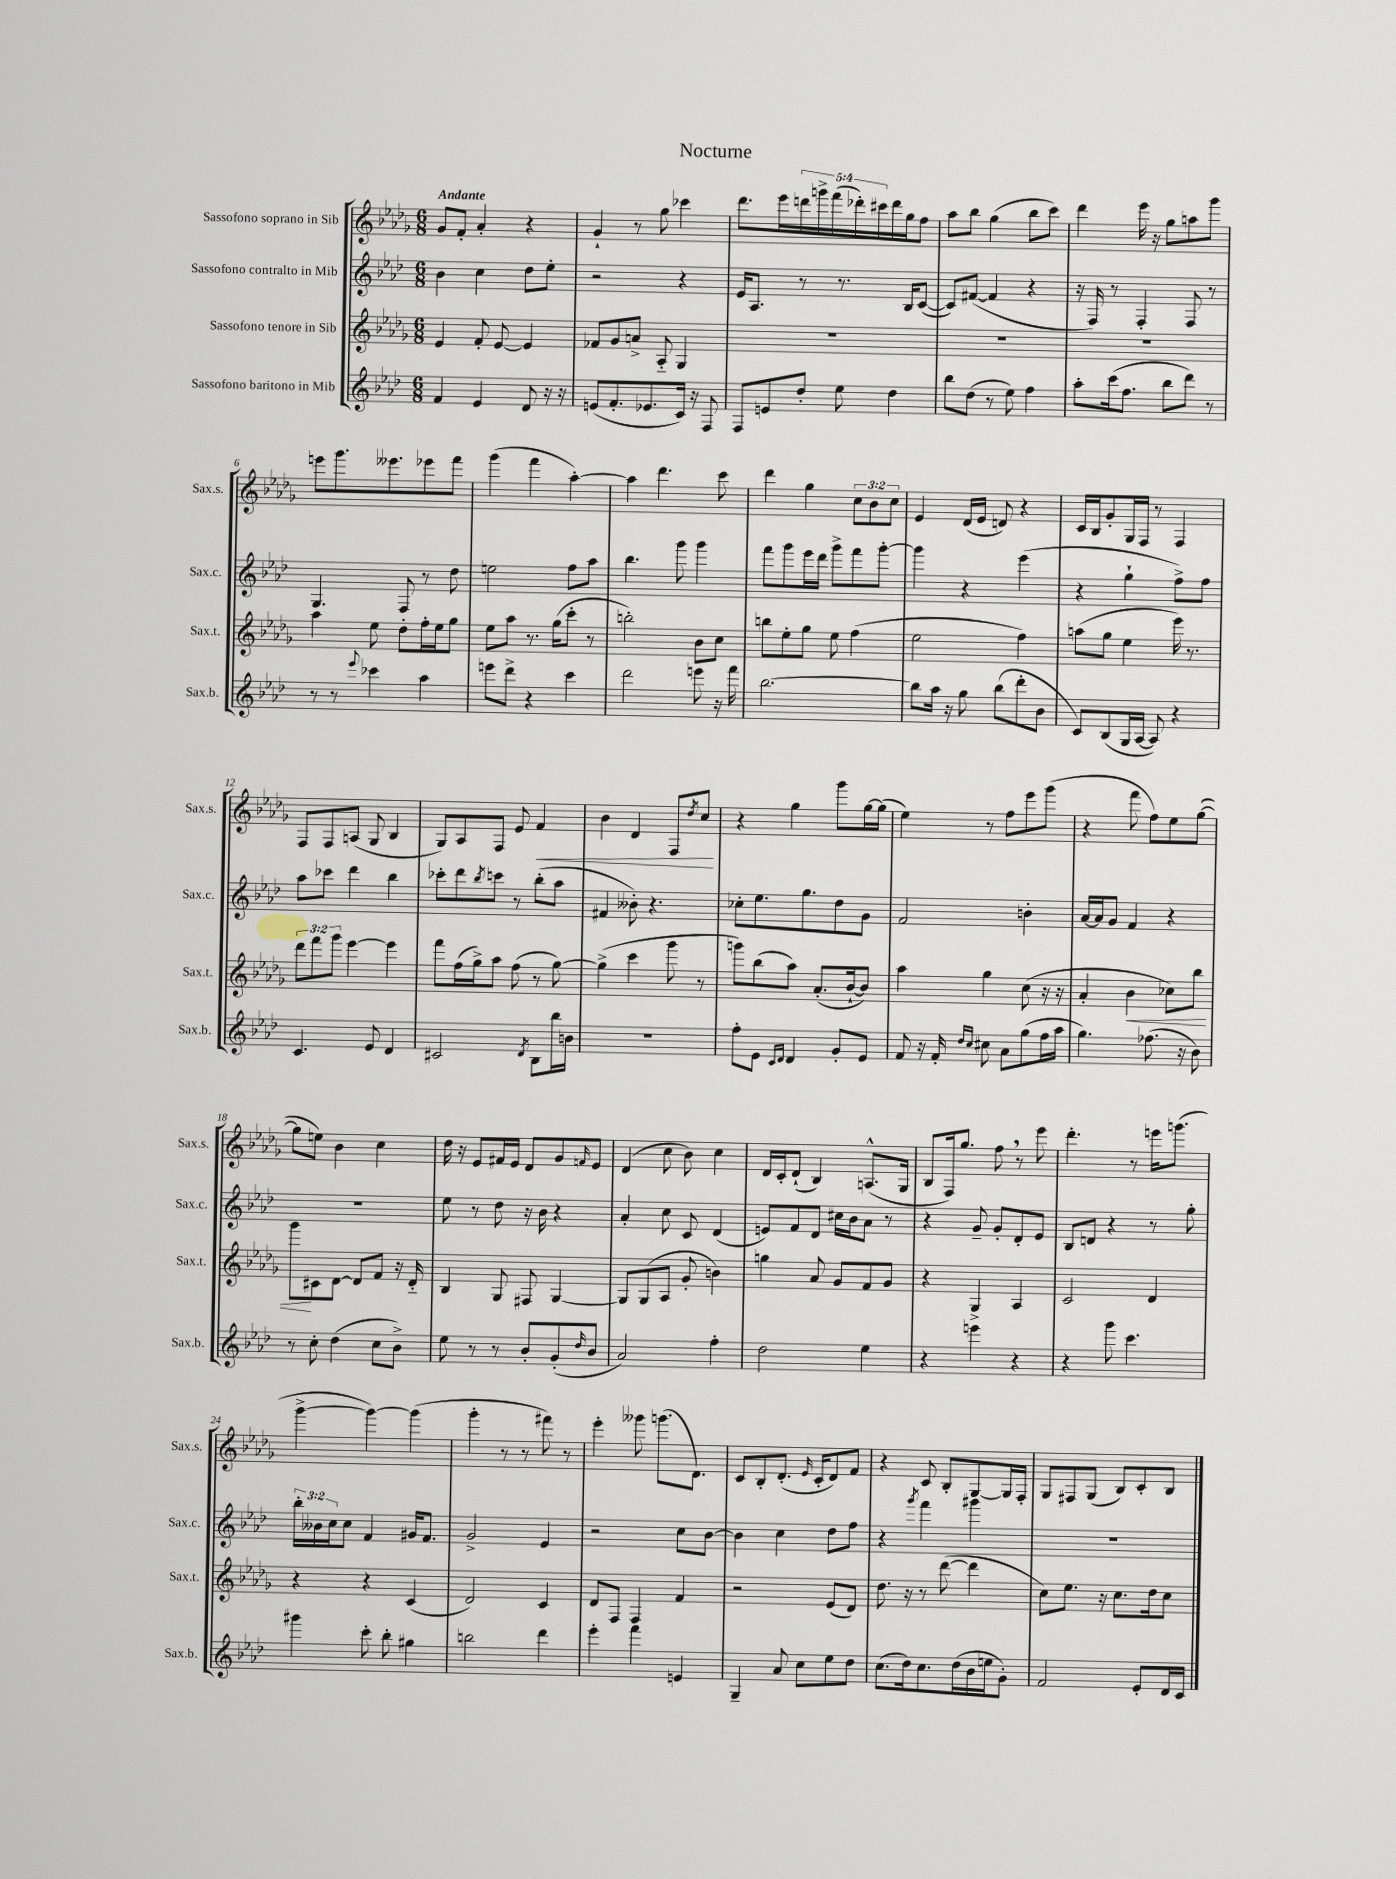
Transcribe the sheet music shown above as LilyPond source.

\header { title = "Nocturne" }
<<
\new StaffGroup <<
\new Staff = "s0" \with { instrumentName = "Sassofono soprano in Sib" shortInstrumentName = "Sax.s." } {
    \clef treble \key des \major \numericTimeSignature \time 6/8 \override Staff.TupletNumber.text = #tuplet-number::calc-fraction-text \tempo "Andante"
    ges'8 f'8-. aes'4-. r4 |
    ges'4-! r8 ges''8 ces'''4 |
    des'''8. ees'''16 \tuplet 5/4 { d'''16 g'''16-> f'''16( des'''16-.) cis'''16 } des'''16 ges''16 f''8 |
    aes''8 bes''8 ges''4( bes''8 c'''8) |
    des'''4 ees'''16 r16 ges''8 a''8 ges'''8 |
    e'''8 ges'''8. eeses'''8. ees'''8 f'''8 |
    ges'''4( f'''4 aes''4~-.) |
    aes''4 des'''4. c'''8 |
    des'''4 ges''4 \tuplet 3/2 { c''8 bes'8 c''8 } |
    ees'4 des'16( ees'16 d'8) r4 |
    c'16 bes16 ges'8-. ges16 f16 r8 f4 |
    f8 f8 a8( ges8 bes4 |
    ges8) aes8 f8 ees'8 f'4\< |
    bes'4 des'4 f8 \acciaccatura { des''8 } c''8\! |
    r4 ges''4 ges'''8 ges''16~ ges''16( |
    ees''4) r8 f''8 ees'''8 ges'''8( |
    r4 f'''8 f''8) ees''8 ges''8~( |
    ges''8 e''8) bes'4 c''4 |
    des''16 r16 ees'8 fis'16 ees'16 des'8 ges'8 \grace { f'16 } ees'8 |
    des'4( c''8 bes'8) c''4 |
    des'16 c'16-. des'8-!( bes4) a8.-^( ges16 |
    bes8 f16) ges''8. f''8 \breathe r8 ees'''8 |
    des'''4.-. r8 e'''16 g'''8.( |
    ges'''4~-> ges'''4~) ges'''4( |
    ges'''4-. r8 r8 fis'''8) r8 |
    ees'''4-. geses'''8 g'''8.( des'8.) |
    c'8 bes8-. des'8.-.( \grace { ees'16 } c'16-. des'8) f'8 |
    r4 c'8 bes8-. ges8~ ges16 f16-. |
    ges8 fis8 ges8( bes8) c'8-. bes8 \bar "|." |
}
\new Staff = "s1" \with { instrumentName = "Sassofono contralto in Mib" shortInstrumentName = "Sax.c." } {
    \clef treble \key aes \major \numericTimeSignature \time 6/8 \override Staff.TupletNumber.text = #tuplet-number::calc-fraction-text
    bes'4 c''4 des''8 ees''8-. |
    r2 r4 |
    ees'16 aes8. r8 r8. bes16 c'8~( |
    c'8) fis'8~( fis'4 r4 |
    r16 f16) r8 f4-. f8 r8 |
    g4. f8 r8 des''8 |
    e''2 f''8 aes''8 |
    bes''4. g'''8 g'''4 |
    f'''8 g'''8 ees'''16 des'''16 g'''8-> f'''8 g'''8~-. |
    g'''4 r4 ees'''4( |
    r4 g''4-! f''8->) f''8 |
    aes''8 ces'''8 des'''4 bes''4 |
    ces'''8-. des'''8 \acciaccatura { bes''8 } c'''8 r8 bes''8-.( aes''8 |
    fis'4 beses'8-.) r4. |
    ces''8-. ees''8. g''8. des''8 g'8 |
    f'2 b'4-. |
    aes'16~ aes'16 g'8 f'4 r4 |
    R2. |
    ees''8 r8 des''8 r16 bes'16 r4 |
    aes'4-. c''8 c'8 des'4( |
    e'8) f'8 des'8 cis''16 bes'16 aes'8 r8 |
    r4 g'8-- g'8-. des'8-. ees'8 |
    bes8 d'8 r4 r8 g''8-. |
    \tuplet 3/2 { bes''16-. beses'16 c''16 } c''8 f'4 gis'16 f'8. |
    g'2-> ees'4 |
    r2 c''8 bes'8~ |
    bes'4 c''4 des''8 f''8 |
    r4 \acciaccatura { g'''8 } f'''4 gis'''4 |
    R2. \bar "|." |
}
\new Staff = "s2" \with { instrumentName = "Sassofono tenore in Sib" shortInstrumentName = "Sax.t." } {
    \clef treble \key des \major \numericTimeSignature \time 6/8 \override Staff.TupletNumber.text = #tuplet-number::calc-fraction-text
    ees'4 f'8-. ees'8~ ees'4 |
    fes'8 ges'8 a'8-> aes8-_ ges4 |
    R2. |
    R2. |
    R2. |
    aes''4 ees''8 des''8-. f''16-. ees''16 ges''8 |
    ees''8 aes''8 r8. ges''16( c'''8-. r8 |
    b''2-.) bes'8 c''8 |
    b''8 ees''8-. ges''8 ees''8 f''4( |
    ees''2 f''4) |
    a''8( ges''8 ees''4 ees'''16) r8. |
    \tuplet 3/2 { des'''8 f'''8 ges'''8 } ees'''4~ ees'''4 |
    f'''8 f''16( ges''16->) aes''8 f''8( r8 ges''8~) |
    ges''4->( c'''4 ges'''8 r8 |
    g'''8) bes''8( aes''8) aes'8.-.( bes'16~-! bes'8) |
    aes''4 ges''4 c''8( r16 r16 |
    aes'4-. bes'4\< ces''8) bes''8 |
    ges'''8\! cis'8 des'8~ des'8 f'8 r16 des'16-_ |
    bes4 ges8 fis8 ges4~ |
    ges8 ges8( aes8 ges'8-. b'4) |
    g''4 aes'8 ges'8 f'8 ges'8 |
    r4 ges4-> aes4 |
    c'2 des'4 |
    r4 r4 c'4( |
    des'2) c'4 |
    des'8 f8 f4 f'4 |
    r2 ees'8( des'8) |
    des''8. r16 r8 des'''8~( des'''4 |
    c''8) ees''8. r16 c''8. des''16 c''8 \bar "|." |
}
\new Staff = "s3" \with { instrumentName = "Sassofono baritono in Mib" shortInstrumentName = "Sax.b." } {
    \clef treble \key aes \major \numericTimeSignature \time 6/8
    f'4 ees'4 des'8 r16 r16 |
    e'8( f'8.-. ees'8. c'16) r16 f8 |
    f8 e'8 des''8-. ees''8 des''4 |
    bes''8 des''8( r8 ees''8) f''4 |
    aes''8-. c'''16( f''8. bes''8 des'''8) r8 |
    r8 r8 \appoggiatura { ees'''8 } ces'''4 aes''4 |
    e'''8 des'''8-> r4 c'''4 |
    des'''2 e'''8 r16 f'''16 |
    bes''2.~ |
    bes''8 aes''16 r16 g''8 bes''8( des'''8-. bes'8 |
    c'8) bes8( g16 aes16~ aes8) r4 |
    c'4. ees'8 des'4 |
    cis'2 \acciaccatura { des'8 } bes8 bes''16 b'16 |
    R2. |
    f''8-. ees'8 \grace { c'16 des'16 } des'4 g'8-. ees'8 |
    f'8 r16 f'16-. \grace { des''16 c''16 } cis''8 aes'8 g''8( f''16 aes''16 |
    g''4.) fes''8.( r16 bes'8) |
    r8 c''8-. des''4( c''8 bes'8->) |
    ees''8 r8 r8 bes'8-. g'8-.( \grace { des''16 } bes'8 |
    aes'2) f''4-. |
    des''2 ees''4 |
    r4 e'''4 r4 |
    r4 g'''8 c'''4. |
    gis'''4 c'''8-. bes''8-. gis''4 |
    b''2 des'''4 |
    ees'''4-. f'''4 e'4 |
    g4-- aes'8 c''8 ees''8 des''8 |
    c''8.( des''16) c''8. des''16( bes'16 e''16 g'8-.) |
    f'2 ees'8-. des'16 c'16 \bar "|." |
}
>>
>>
